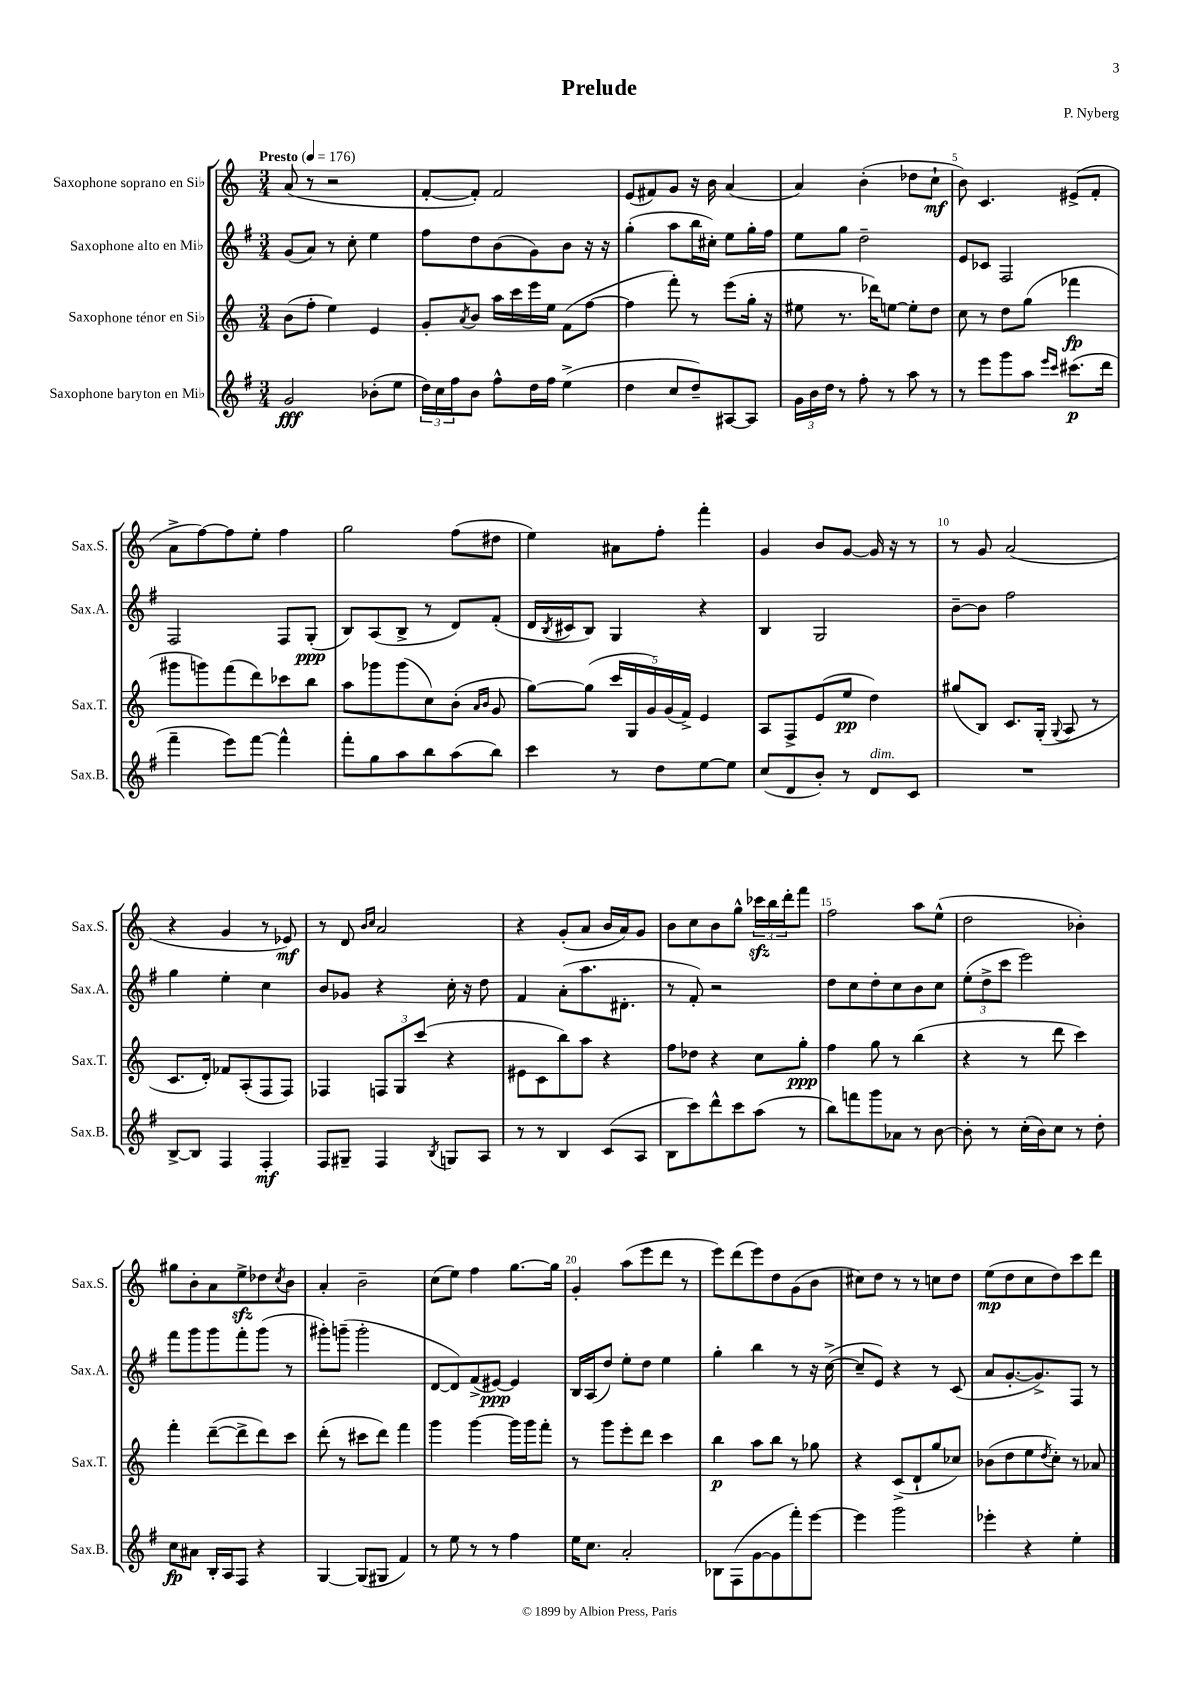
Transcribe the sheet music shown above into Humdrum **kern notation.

**kern	**dynam	**kern	**dynam	**kern	**dynam	**kern	**dynam
*part4	*part4	*part3	*part3	*part2	*part2	*part1	*part1
*staff4	*staff4	*staff3	*staff3	*staff2	*staff2	*staff1	*staff1
*I"Saxophone baryton en Mi♭	*	*I"Saxophone ténor en Si♭	*	*I"Saxophone alto en Mi♭	*	*I"Saxophone soprano en Si♭	*
*I'Sax.B.	*	*I'Sax.T.	*	*I'Sax.A.	*	*I'Sax.S.	*
*clefG2	*	*clefG2	*	*clefG2	*	*clefG2	*
*k[f#]	*	*k[]	*	*k[f#]	*	*k[]	*
*M3/4	*	*M3/4	*	*M3/4	*	*M3/4	*
*MM176	*	*MM176	*	*MM176	*	*MM176	*
=1	=1	=1	=1	=1	=1	=1	=1
!	!	!	!	!	!	!LO:TX:a:B:t=Presto	!
2g/	fff	(8b\L	.	(8g/L	.	(8a/	.
.	.	8ff'\J	.	8a/J)	.	8r	.
.	.	4ee\)	.	8r	.	2r	.
.	.	.	.	8cc'\	.	.	.
(8b-X'\L	.	4e/	.	4ee\	.	.	.
8ee\J	.	.	.	.	.	.	.
=2	=2	=2	=2	=2	=2	=2	=2
24dd\LL)	.	8g'/L	.	8ff#\L	.	[8f'/L	.
24cc\	.	.	.	.	.	.	.
24ff#\J	.	.	.	.	.	.	.
.	.	8qa/	.	.	.	.	.
8b\J	.	8b/J	.	8dd\	.	8f'/J])	.
8ff#^^\L	.	16aa\LL	.	(8b\	.	2f/	.
.	.	16ccc\	.	.	.	.	.
16dd\L	.	16eee\	.	8g\)	.	.	.
16ff#\JJ	.	16ee\JJ	.	.	.	.	.
(4ee^\	.	(8f\L	.	8b\J	.	.	.
.	.	[8ff\J	.	16r	.	.	.
.	.	.	.	16r	.	.	.
=3	=3	=3	=3	=3	=3	=3	=3
4dd\	.	4ff\]	.	(4gg'\	.	(8e/L	.
.	.	.	.	.	.	8f#X/)	.
8cc/L	.	8fff'\)	.	8aa\L	.	8g/J	.
8dd~/)	.	8r	.	16bb\L	.	16r	.
.	.	.	.	16cc#X'\JJ)	.	16b\	.
[8A#X/	.	(8eee\L	.	8ee\L	.	(4a/	.
8A#/J]	.	16gg'\Jk	.	16gg'\L	.	.	.
.	.	16r	.	16ff#\JJ	.	.	.
=4	=4	=4	=4	=4	=4	=4	=4
24g\LL	.	8ee#X\	.	8ee\L	.	4a/)	.
24b\	.	.	.	.	.	.	.
24dd\JJ	.	.	.	.	.	.	.
8r	.	8.r	.	8gg\J	.	.	.
8ff#'\	.	.	.	2dd~\	.	(4b'\	.
.	.	16ddd-X\KL)	.	.	.	.	.
8r	.	[8een\J	.	.	.	.	.
8aa\	.	8ee'\L]	.	.	.	8dd-X\L	.
8r	.	8dd\J	.	.	.	8cc`\J	mf
=5	=5	=5	=5	=5	=5	=5	=5
8r	.	8cc\	.	8e/L	.	8b\)	.
8eee\L	.	8r	.	8c-X/J	.	4.c/	.
8ggg\	.	8dd\L	.	2F#/	.	.	.
8aa\J	.	(8gg\J	.	.	.	.	.
16qqeee/LL	.	.	.	.	.	.	.
16qqccc/JJ	.	.	.	.	.	.	.
(8.ccc#X\L	p	4fff-X\	fp	.	.	(8e#X^/L	.
.	.	.	.	.	.	8f'/J	.
16ddd\Jk	.	.	.	.	.	.	.
!!LO:LB:g=z
=6	=6	=6	=6	=6	=6	=6	=6
4fff#~\	.	8ggg#X\L	.	2F#/	.	8a^\L	.
.	.	8gggn\)	.	.	.	[8ff\)	.
8eee\L)	.	(8fff\	.	.	.	8ff\]	.
[8fff#\J	.	8ddd\)	.	.	.	8ee'\J	.
4fff#^^\]	.	8ccc-X\	.	8F#/L	.	4ff\	.
.	.	8bb\J	.	(8G'/J	ppp	.	.
=7	=7	=7	=7	=7	=7	=7	=7
8fff#'\L	.	8aa\L	.	8B/L)	.	2gg\	.
8gg\	.	8ggg-X\	.	(8A/	.	.	.
8aa\	.	(8ggg-\	.	8B^/J	.	.	.
8bb\	.	8cc\)	.	8r	.	.	.
(8aa\	.	(8b'\J	.	8d/L)	.	(8ff\L	.
.	.	16qqa/LL	.	.	.	.	.
.	.	16qqb/JJ	.	.	.	.	.
8bb\J)	.	8g/	.	(8f#'/J	.	8dd#X\J	.
=8	=8	=8	=8	=8	=8	=8	=8
4ccc\	.	[8gg\L)	.	16d/LL	.	4ee\)	.
.	.	.	.	8qB/	.	.	.
.	.	.	.	16c#X/J	.	.	.
.	.	(8gg\J]	.	8B/J)	.	.	.
8r	.	20ccc/LL	.	4G/	.	8a#X\L	.
.	.	20G/	.	.	.	.	.
.	.	20g/)	.	.	.	.	.
8dd\L	.	.	.	.	.	8ff'\J	.
.	.	(20g/	.	.	.	.	.
.	.	20f^/JJ)	.	.	.	.	.
[8ee\	.	4e/	.	4r	.	4fff'\	.
8ee\J]	.	.	.	.	.	.	.
=9	=9	=9	=9	=9	=9	=9	=9
(8cc/L	.	8A/L	.	4B/	.	4g/	.
8d/	.	8F^/	.	.	.	.	.
8b'/J)	.	(8e/	.	2G/	.	8b/L	.
8r	.	8ee/J	pp	.	.	[8g/J	.
!LO:TX:a:i:t=dim.	!	!	!	!	!	!	!
8d/L	.	4dd\)	.	.	.	16g/]	.
.	.	.	.	.	.	16r	.
8c/J	.	.	.	.	.	8r	.
=10	=10	=10	=10	=10	=10	=10	=10
2.r	.	(8gg#X/L	.	[8b~\L	.	8r	.
.	.	8B/J)	.	8b\J]	.	8g/	.
.	.	8.c/L	.	2ff#\	.	(2a/	.
.	.	(16G'/Jk	.	.	.	.	.
.	.	8qqG/	.	.	.	.	.
.	.	8A/	.	.	.	.	.
.	.	8r	.	.	.	.	.
!!LO:LB:g=z
=11	=11	=11	=11	=11	=11	=11	=11
[8B^/L	.	8.c/L	.	4gg\	.	4r	.
8B/J]	.	.	.	.	.	.	.
.	.	16d'/Jk)	.	.	.	.	.
4F#/	.	8f-X/L	.	4ee'\	.	4g/	.
.	.	(8A'/	.	.	.	.	.
4F#'/	mf	8F/	.	4cc\	.	8r	.
.	.	8F/J)	.	.	.	8e-X/)	mf
=12	=12	=12	=12	=12	=12	=12	=12
8F#/L	.	4F-X/	.	8b/L	.	8r	.
8G#X~/J	.	.	.	8g-X/J	.	8d/	.
.	.	.	.	.	.	16qqb/LL	.
.	.	.	.	.	.	16qqcc/JJ	.
4F#/	.	12Fn/L	.	4r	.	2a/	.
.	.	12G/	.	.	.	.	.
.	.	(12ccc/J	.	.	.	.	.
8qB/	.	.	.	.	.	.	.
8Gn/L	.	4r	.	16cc'\	.	.	.
.	.	.	.	16r	.	.	.
8A/J	.	.	.	8dd\	.	.	.
=13	=13	=13	=13	=13	=13	=13	=13
8r	.	8e#X\L	.	4f#/	.	4r	.
8r	.	8c\	.	.	.	.	.
4B/	.	8bb\)	.	(8a'\L	.	(8g'/L	.
.	.	8aa\J	.	8.aa\	.	8a/J	.
(8c/L	.	4r	.	.	.	16b/LL	.
.	.	.	.	8.d#X'\J	.	16a/J)	.
8A/J	.	.	.	.	.	8g/J	.
=14	=14	=14	=14	=14	=14	=14	=14
8B\L	.	8ff\L	.	8r	.	8b\L	.
8ccc\)	.	8dd-X\J	.	8f#'/)	.	8cc\	.
8ddd^^\	.	4r	.	2r	.	8b\	.
8ccc\	.	.	.	.	.	8gg^^\J	.
(8aa\J	.	8cc\L	.	.	.	24ccc-Xzz\LL	.
.	.	.	.	.	.	24bb\	.
.	.	.	.	.	.	24ddd'\J	.
8r	.	8gg'\J	ppp	.	.	8fff\J	.
=15	=15	=15	=15	=15	=15	=15	=15
8bb\L)	.	4ff\	.	8dd\L	.	2ff\	.
8fffn\	.	.	.	8cc\	.	.	.
8ggg\	.	8gg\	.	8dd'\	.	.	.
8a-X\J	.	8r	.	8cc\	.	.	.
8r	.	(4bb\	.	8b\	.	8aa\L	.
[8b\	.	.	.	8cc\J	.	(8ee^^\J	.
=16	=16	=16	=16	=16	=16	=16	=16
8b'\]	.	4r	.	(12ee'\L	.	2dd\	.
.	.	.	.	12dd^\	.	.	.
8r	.	.	.	.	.	.	.
.	.	.	.	12ccc\J	.	.	.
(16cc'\LL	.	8r	.	2eee\)	.	.	.
16b\J)	.	.	.	.	.	.	.
8cc\J	.	8ddd\	.	.	.	.	.
8r	.	4ccc\)	.	.	.	4b-X'\)	.
8dd'\	.	.	.	.	.	.	.
!!LO:LB:g=z
=17	=17	=17	=17	=17	=17	=17	=17
8cc\L	fp	4fff'\	.	8fff#\L	.	8gg#X\L	.
8a#X\J	.	.	.	8ggg\	.	8b'\	.
16B'/LL	.	([8ddd~\L	.	8ggg\	.	8a\	.
16A/J	.	.	.	.	.	.	.
8F#/J	.	8ddd^\]	.	8fff#'\	.	8eezz^\	.
4r	.	8ddd\)	.	(8ggg\J	.	8dd-X\	.
.	.	.	.	.	.	8qcc/	.
.	.	8ccc\J	.	8r	.	8b\J	.
=18	=18	=18	=18	=18	=18	=18	=18
[4G/	.	(8ddd'\	.	8ggg#X'\L)	.	4a'/	.
.	.	8r	.	(8gggn~\J	.	.	.
(8G/L]	.	8ccc#X\L	.	2ggg'\	.	2b~\	.
8G#X/J	.	8ddd\J)	.	.	.	.	.
4f#/)	.	4fff\	.	.	.	.	.
=19	=19	=19	=19	=19	=19	=19	=19
8r	.	4ggg\	.	[8d/L	.	(8cc\L	.
8ee\	.	.	.	8d/])	.	8ee\J)	.
8r	.	[4ggg\	.	(8f#^/	.	4ff\	.
8r	.	.	.	[8e#X/J)	ppp	.	.
4ff#\	.	16ggg\LL]	.	4e#/]	.	[8.gg\L	.
.	.	16ggg\J	.	.	.	.	.
.	.	8fff'\J	.	.	.	.	.
.	.	.	.	.	.	16gg\Jk]	.
=20	=20	=20	=20	=20	=20	=20	=20
16ee\KL	.	8r	.	16B/LL	.	4g'/	.
8.cc\J	.	.	.	(16A/J	.	.	.
.	.	8ggg\L	.	8dd/J)	.	.	.
2a'/	.	8eee'\	.	8ee'\L	.	(8aa\L	.
.	.	8ddd\J	.	8dd\J	.	8eee\	.
.	.	4ccc\	.	4ee\	.	8ddd\J	.
.	.	.	.	.	.	8r	.
=21	=21	=21	=21	=21	=21	=21	=21
8B-X\L	.	4bb\	p	4gg'\	.	8eee\L)	.
(8F#\	.	.	.	.	.	(8ddd\	.
[8g\	.	8aa\L	.	4bb\	.	8eee\)	.
8g\]	.	8bb\J	.	.	.	8dd\	.
8fff#'\)	.	8r	.	8r	.	(8g\	.
[8eee\J	.	8gg-X\	.	16r	.	8b\J	.
.	.	.	.	([16cc^\	.	.	.
=22	=22	=22	=22	=22	=22	=22	=22
4eee\]	.	4r	.	8cc~/L]	.	8cc#X\L)	.
.	.	.	.	8e/J)	.	8dd\J	.
2ggg\	.	(8c^/L	.	4r	.	8r	.
.	.	8d`/	.	.	.	8r	.
.	.	8gg/	.	8r	.	8ccn\L	.
.	.	8cc-X/J)	.	(8c/	.	8dd\J	.
=23	=23	=23	=23	=23	=23	=23	=23
4eee-X'\	.	(8b-X\L	.	8a/L	.	(8ee\L	mp
.	.	8dd\	.	[8.g'/	.	8dd\	.
4r	.	8ee\	.	.	.	8cc\	.
.	.	.	.	8.g^/])	.	.	.
.	.	8qdd/	.	.	.	.	.
.	.	8cc'\J)	.	.	.	8dd\)	.
4ee'\	.	8r	.	8F#/J	.	8ccc\	.
.	.	8a-X/	.	8r	.	8ddd\J	.
==	==	==	==	==	==	==	==
*-	*-	*-	*-	*-	*-	*-	*-
